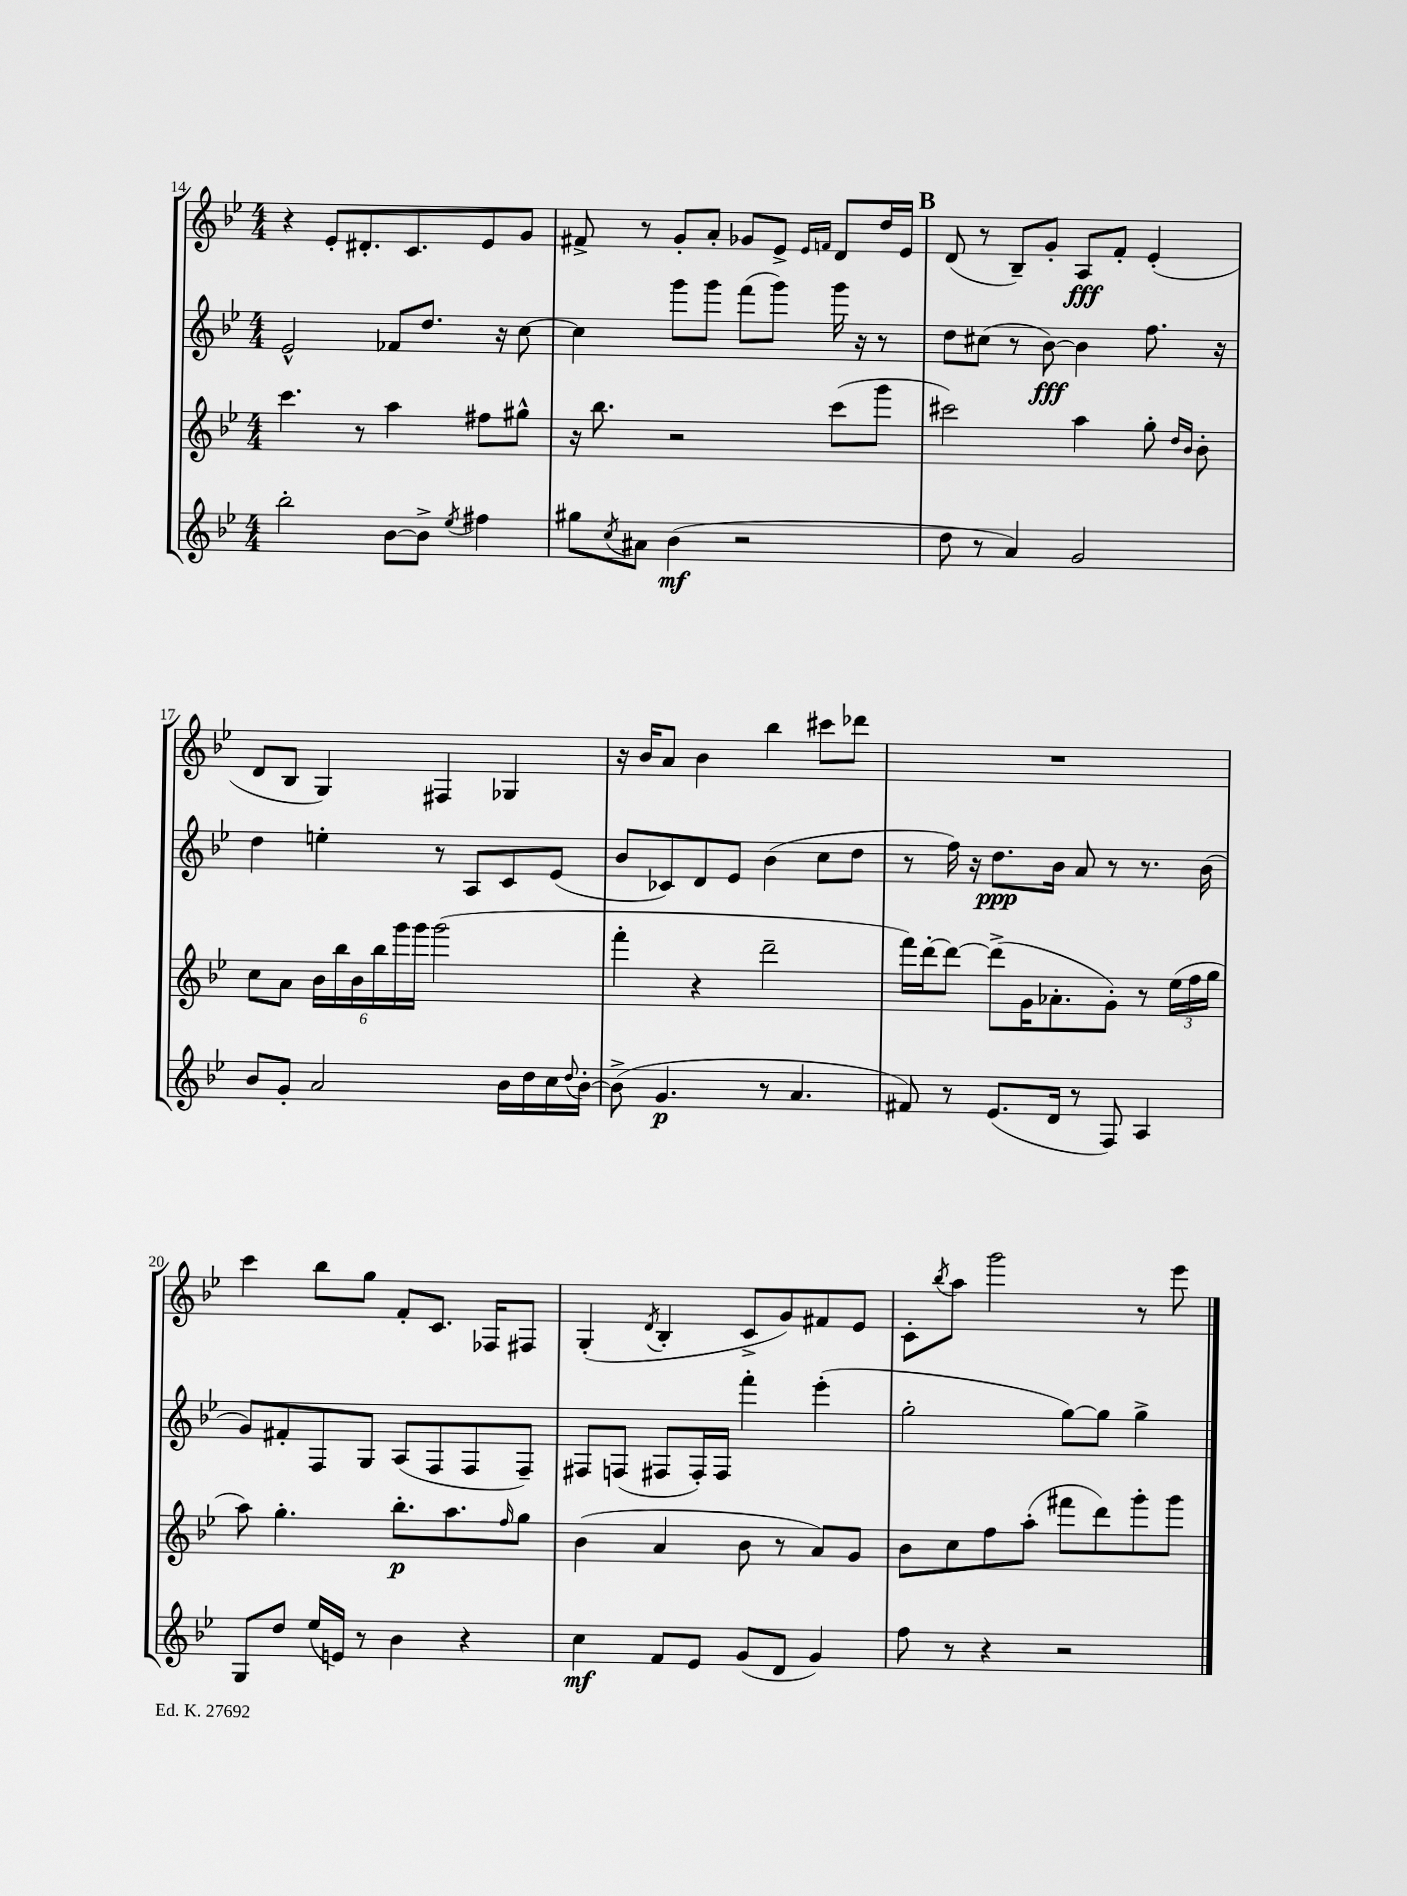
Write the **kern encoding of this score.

**kern	**dynam	**kern	**dynam	**kern	**dynam	**kern	**dynam
*part4	*part4	*part3	*part3	*part2	*part2	*part1	*part1
*staff4	*staff4	*staff3	*staff3	*staff2	*staff2	*staff1	*staff1
*clefG2	*	*clefG2	*	*clefG2	*	*clefG2	*
*k[b-e-]	*	*k[b-e-]	*	*k[b-e-]	*	*k[b-e-]	*
*M4/4	*	*M4/4	*	*M4/4	*	*M4/4	*
=14	=14	=14	=14	=14	=14	=14	=14
2bb-'\	.	4.ccc\	.	2e-^^/	.	4r	.
.	.	.	.	.	.	8e-'/L	.
.	.	8r	.	.	.	8.d#X'/	.
[8b-\L	.	4aa\	.	8f-X/L	.	.	.
.	.	.	.	.	.	8.c/	.
8b-^\J]	.	.	.	8.dd/J	.	.	.
8qee-/	.	.	.	.	.	.	.
4ff#X\	.	8ff#X\L	.	.	.	8e-/	.
.	.	.	.	16r	.	.	.
.	.	8gg#X^^\J	.	[8cc\	.	8g/J	.
=15	=15	=15	=15	=15	=15	=15	=15
8gg#X\L	.	16r	.	4cc\]	.	8f#X^/	.
.	.	8.bb-\	.	.	.	.	.
8qcc/	.	.	.	.	.	.	.
8a#X\J	.	.	.	.	.	8r	.
(4b-\	mf	2r	.	8ggg\L	.	8g'/L	.
.	.	.	.	8ggg\J	.	8a'/J	.
2r	.	.	.	(8fff\L	.	8g-X/L	.
.	.	.	.	8ggg\J)	.	8e-^/J	.
.	.	.	.	.	.	16qqe-/LL	.
.	.	.	.	.	.	16qqfn/JJ	.
.	.	(8ccc\L	.	16ggg\	.	8d/L	.
.	.	.	.	16r	.	.	.
.	.	8ggg\J	.	8r	.	16dd/L	.
.	.	.	.	.	.	16e-/JJ	.
!!LO:REH:place=s1:t=B
=16	=16	=16	=16	=16	=16	=16	=16
8dd\	.	2ccc#X\)	.	8dd\L	.	(8d/	.
8r	.	.	.	(8cc#X\J	.	8r	.
4a/)	.	.	.	8r	.	8B-~/L)	.
.	.	.	.	[8b-\)	fff	8g'/J	.
2g/	.	4aa\	.	4b-\]	.	8A/L	fff
.	.	.	.	.	.	8f'/J	.
.	.	8gg'\	.	8.ff\	.	(4e-'/	.
.	.	16qqdd/LL	.	.	.	.	.
.	.	16qqb-/JJ	.	.	.	.	.
.	.	8b-'\	.	.	.	.	.
.	.	.	.	16r	.	.	.
!!LO:LB:g=z
=17	=17	=17	=17	=17	=17	=17	=17
8b-/L	.	8cc\L	.	4dd\	.	8d/L	.
8g'/J	.	8a\J	.	.	.	8B-/J	.
2a/	.	24b-\LL	.	4een'\	.	4G/)	.
.	.	24bb-\	.	.	.	.	.
.	.	24b-\	.	.	.	.	.
.	.	24bb-\	.	.	.	.	.
.	.	24ggg\	.	.	.	.	.
.	.	24ggg\JJ	.	.	.	.	.
.	.	(2ggg\	.	8r	.	4F#X/	.
.	.	.	.	8A/L	.	.	.
16b-\LL	.	.	.	8c/	.	4G-X/	.
16dd\	.	.	.	.	.	.	.
16cc\	.	.	.	(8e-/J	.	.	.
8qqdd/	.	.	.	.	.	.	.
[16b-'\JJ	.	.	.	.	.	.	.
=18	=18	=18	=18	=18	=18	=18	=18
(8b-^\]	.	4fff'\	.	8b-/L	.	16r	.
.	.	.	.	.	.	16b-/KL	.
4.g/	p	.	.	8c-X/)	.	8a/J	.
.	.	4r	.	8d/	.	4b-\	.
.	.	.	.	8e-/J	.	.	.
8r	.	2ddd~\	.	(4b-\	.	4bb-\	.
4.a/	.	.	.	.	.	.	.
.	.	.	.	8cc\L	.	8ccc#X\L	.
.	.	.	.	8dd\J	.	8ddd-X\J	.
=19	=19	=19	=19	=19	=19	=19	=19
8f#X/)	.	16fff\LL)	.	8r	.	1r	.
.	.	[16ddd'\J	.	.	.	.	.
8r	.	8ddd\J_	.	16ff\)	.	.	.
.	.	.	.	16r	.	.	.
(8.e-/L	.	(8ddd^\L]	.	8.dd\L	ppp	.	.
.	.	16g\K	.	.	.	.	.
16d/Jk	.	8.a-X'\	.	16b-\Jk	.	.	.
8r	.	.	.	8a/	.	.	.
8F/)	.	8g'\J)	.	8r	.	.	.
4A/	.	8r	.	8.r	.	.	.
.	.	(24ee-\LL	.	.	.	.	.
.	.	24ff\	.	.	.	.	.
.	.	.	.	(16b-\	.	.	.
.	.	24gg\JJ	.	.	.	.	.
!!LO:LB:g=z
=20	=20	=20	=20	=20	=20	=20	=20
8G/L	.	8aa\)	.	8g/L)	.	4ccc\	.
8dd/J	.	4.gg'\	.	8f#X'/	.	.	.
(16ee-/LL	.	.	.	8F/	.	8bb-\L	.
16en/JJ)	.	.	.	.	.	.	.
8r	.	.	.	8G/J	.	8gg\J	.
4b-\	.	8.bb-'\L	p	(8A/L	.	8f'/L	.
.	.	.	.	8F/	.	8.c/J	.
.	.	8.aa\	.	.	.	.	.
4r	.	.	.	8F/	.	.	.
.	.	.	.	.	.	16F-X/KL	.
.	.	16qqff/	.	.	.	.	.
.	.	8gg\J	.	8F~/J)	.	8F#X/J	.
=21	=21	=21	=21	=21	=21	=21	=21
4cc\	mf	(4b-\	.	8F#X/L	.	(4G'/	.
.	.	.	.	(8Fn/J	.	.	.
.	.	.	.	.	.	8qd/	.
8f/L	.	4a/	.	8F#X/L	.	4B-'/	.
8e-/J	.	.	.	16F#'/L)	.	.	.
.	.	.	.	16F#/JJ	.	.	.
(8g/L	.	8b-\	.	4fff'\	.	8c^/L	.
8d/J	.	8r	.	.	.	8g/)	.
4g/)	.	8a/L)	.	(4eee-'\	.	8f#X/	.
.	.	8g/J	.	.	.	8e-/J	.
=22	=22	=22	=22	=22	=22	=22	=22
8ff\	.	8b-\L	.	2gg'\	.	8c'\L	.
.	.	.	.	.	.	8qbb-/	.
8r	.	8cc\	.	.	.	8aa\J	.
4r	.	8ff\	.	.	.	2ggg\	.
.	.	(8aa'\J	.	.	.	.	.
2r	.	8fff#X\L	.	[8gg\L)	.	.	.
.	.	8ddd\)	.	8gg\J]	.	.	.
.	.	8ggg'\	.	4gg^\	.	8r	.
.	.	8ggg\J	.	.	.	8eee-\	.
==	==	==	==	==	==	==	==
*-	*-	*-	*-	*-	*-	*-	*-
